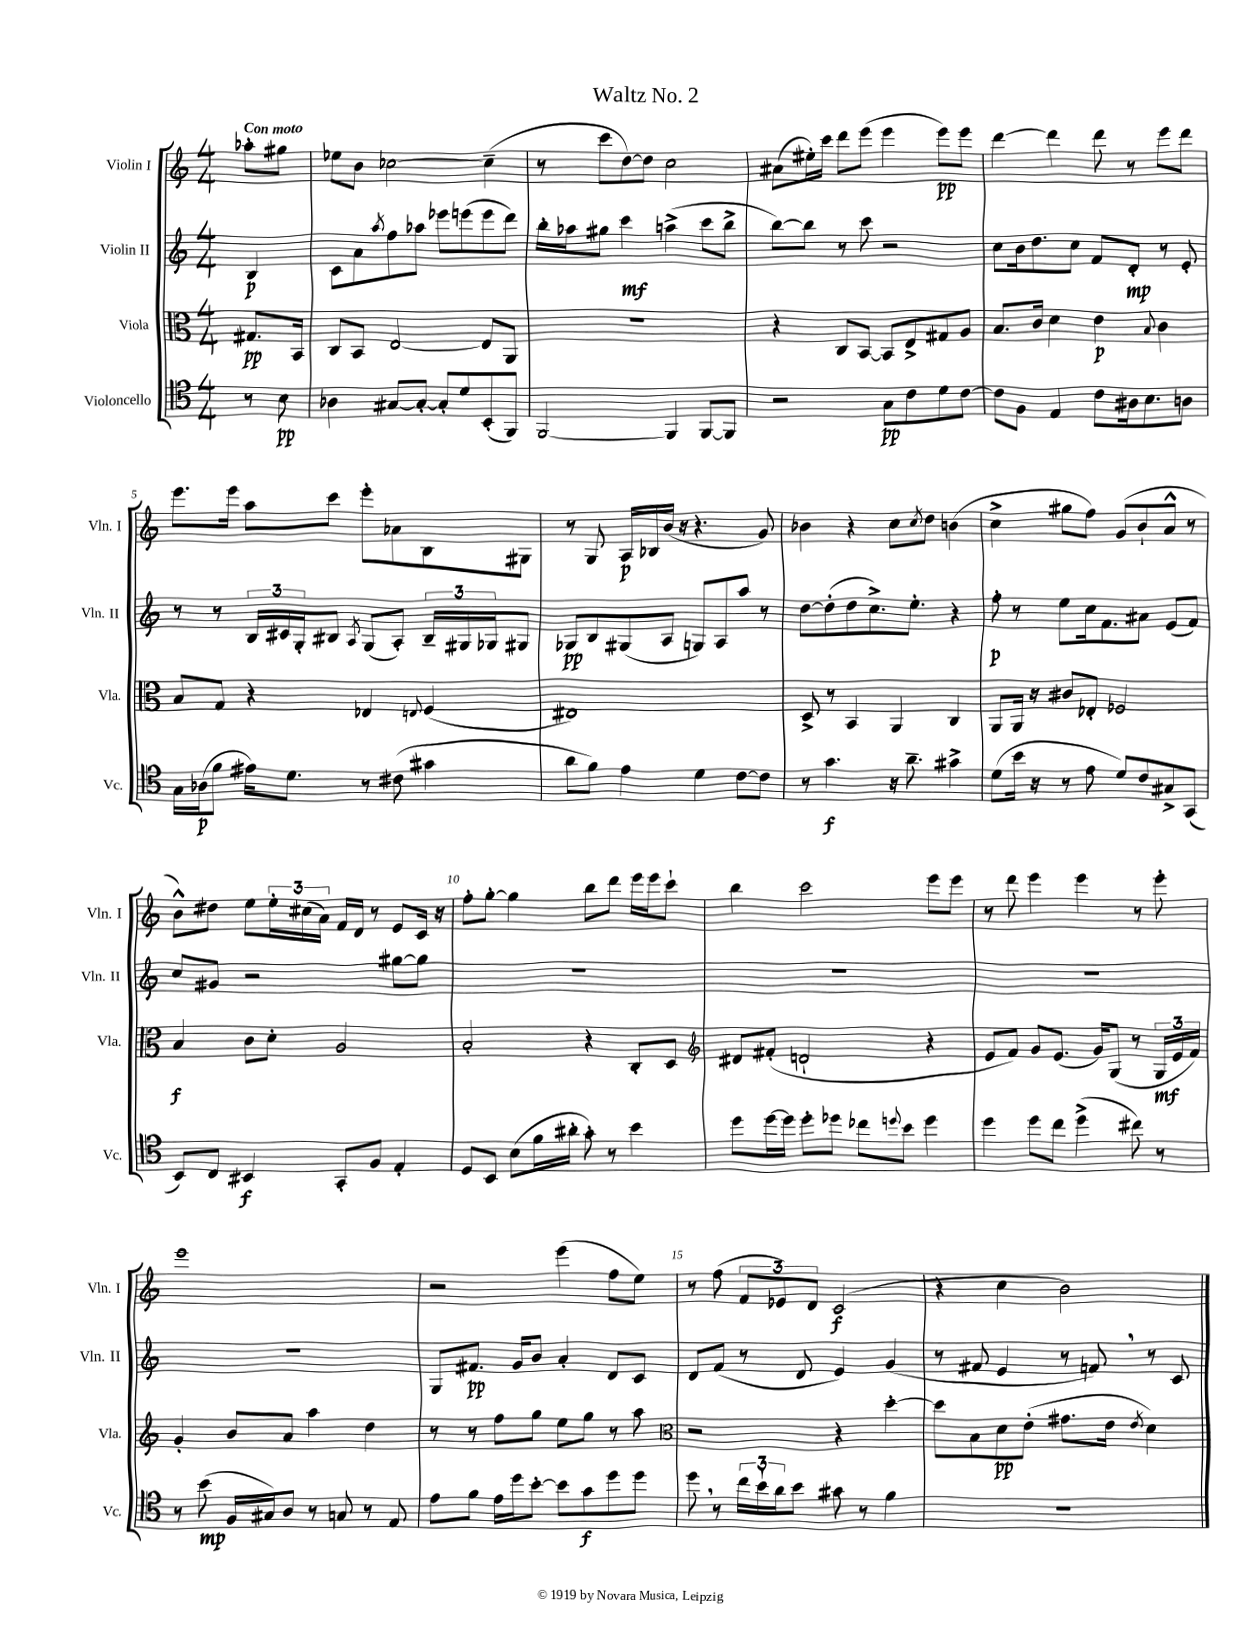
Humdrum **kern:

**kern	**kern	**kern	**kern
*staff4	*staff3	*staff2	*staff1
*clefC4	*clefC3	*clefG2	*clefG2
*k[]	*k[]	*k[]	*k[]
*M4/4	*M4/4	*M4/4	*M4/4
8r	8.G#	4B	8aa-'
8B	.	.	8gg#
.	16BB	.	.
=	=	=	=
4A-	8C	8c	8ee-
.	8BB	8a	8b
.	.	8qaa	.
[8G#	[2E	8ff	[2cc-
8G#'_	.	8aa-	.
8G#']	.	8eee-	.
8d	.	(8eee	.
(8BB'	8E]	8eee	(4cc-~]
8FF)	8AA	8ddd)	.
=	=	=	=
[2FF	1r	16bb'	8r
.	.	16aa-	.
.	.	8gg#	8ccc
.	.	4ccc	[8dd)
.	.	.	8dd]
4FF]	.	(4aa^	2cc
[8FF	.	8ccc	.
8FF]	.	8bb^	.
=	=	=	=
2r	4r	[8bb)	(8a#
.	.	8bb]	16ee#')
.	.	.	16ccc
.	8C	8r	8ddd
.	[8BB	8ccc	(8eee
8G	8BB]	2r	4eee
8c	8E^	.	.
8d	8G#	.	8eee)
[8c	8A	.	8eee
=	=	=	=
8c]	8.B	8cc	[4ddd
8F	.	16b	.
.	16c	8.dd	.
4E	4d	.	4ddd]
.	.	8cc	.
8c	4e	8f	8ddd
16A#	.	8d'	8r
8.B	.	.	.
.	8qqB	.	.
.	4c	8r	8eee
8A	.	8e'	8ddd
=	=	=	=
16G	8B	8r	8.eee
(16A-	.	.	.
8f	8G	8r	.
.	.	.	16eee
16e#)	4r	24B	8aa
.	.	24c#	.
8.d	.	.	.
.	.	24G'	.
.	.	8B#	8ccc
.	.	8qA	.
8r	4E-	(8G	8eee'
(8c#	.	8A')	8a-
.	8qqE	.	.
4g#	(4F	24B#~	8B
.	.	24G#	.
.	.	24G-	.
.	.	8G#	8G#
=	=	=	=
8a	1E#)	8G-	8r
8f)	.	8B	8G
4e	.	(8G#	16A
.	.	.	16B-
.	.	8A	(16b
.	.	.	16r
4d	.	8G)	4.r
.	.	8A	.
[8c	.	8aa	.
8c]	.	8r	8g)
=	=	=	=
8r	8D^	[8dd	4b-
4.g	8r	(8dd']	.
.	4BB	8dd	4r
.	.	8.cc^)	.
16r	4AA	.	8cc
8.a~	.	8.ee'	.
.	.	.	8qcc
.	.	.	8dd
4g#^	4C	4r	(4b
=	=	=	=
(8d	8AA	8ff'	4cc^
16b	16AA	8r	.
16r	16r	.	.
8r	8c#	8ee	8gg#
8e	8E-'	16cc	8ff)
.	.	8.f	.
8d)	2F-	.	(8g
8c	.	8a#	8b`
8G#^	.	(8e	8a^^
(8GG	.	8f)	8r
=	=	=	=
8BB)	4B	8cc	8b^^)
8C	.	8g#	8dd#
4BB#	8c	2r	8ee
.	8d'	.	24ee'
.	.	.	(24cc#
.	.	.	24a)
8GG'	2A	.	16f
.	.	.	16d
8F	.	.	8r
4E'	.	[8gg#	8e
.	.	8gg#]	16c
.	.	.	16r
=	=	=	=
8D	2B'	1r	8ff'
8BB	.	.	[8gg'
(8B	.	.	4gg]
16f	.	.	.
16a#'	.	.	.
8g')	4r	.	8bb
8r	.	.	8ddd
4b	8C'	.	16eee
.	.	.	16eee
.	8D	.	8ccc`
=	=	=	=
*	*clefG2	*	*
8dd	8d#	1r	4bb
[16dd	(8f#'	.	.
16dd]	.	.	.
8dd'	2d`	.	2ccc
8dd-	.	.	.
8cc-	.	.	.
8qqdd	.	.	.
8b	.	.	.
4dd	4r	.	8eee
.	.	.	8eee
=	=	=	=
4dd	8e	1r	8r
.	8f)	.	8ddd
8dd	8g	.	4eee
8cc	(8.e	.	.
(4dd^	.	.	4eee
.	16g)	.	.
.	(8G	.	.
8cc#)	8r	.	8r
8r	24G	.	8eee'
.	24e	.	.
.	24f)	.	.
=	=	=	=
8r	4g'	1r	1eee
(8b	.	.	.
16F	8b	.	.
16G#)	.	.	.
8A	8a	.	.
8r	4aa	.	.
8G	.	.	.
8r	4dd	.	.
8E	.	.	.
=	=	=	=
8e	8r	8G	2r
8f	8r	8.f#	.
16e	8ff	.	.
16dd	.	16g	.
[8b'	8gg	8b	.
8b]	8ee	4a'	(4eee
8g	8gg	.	.
8dd	8r	8d	8ff
8dd	8aa	8c	8ee)
=	=	=	=
*	*clefC3	*	*
8dd	2r	8d	8r
8r	.	(8f	(8ff
24cc	.	8r	12f
24b`	.	.	.
24a	.	.	12e-)
8b	.	8d	.
.	.	.	12d
8g#	4r	4e)	(2c
8r	.	.	.
4f	[4dd'	(4g	.
=	=	=	=
1r	8dd]	8r	4r
.	8B	8f#	.
.	8d	4e	4cc
.	(8e'	.	.
.	8.g#	8r	2b)
.	.	8f)	.
.	16e	.	.
.	8qe	.	.
.	4d)	8r	.
.	.	8c	.
==	==	==	==
*-	*-	*-	*-
